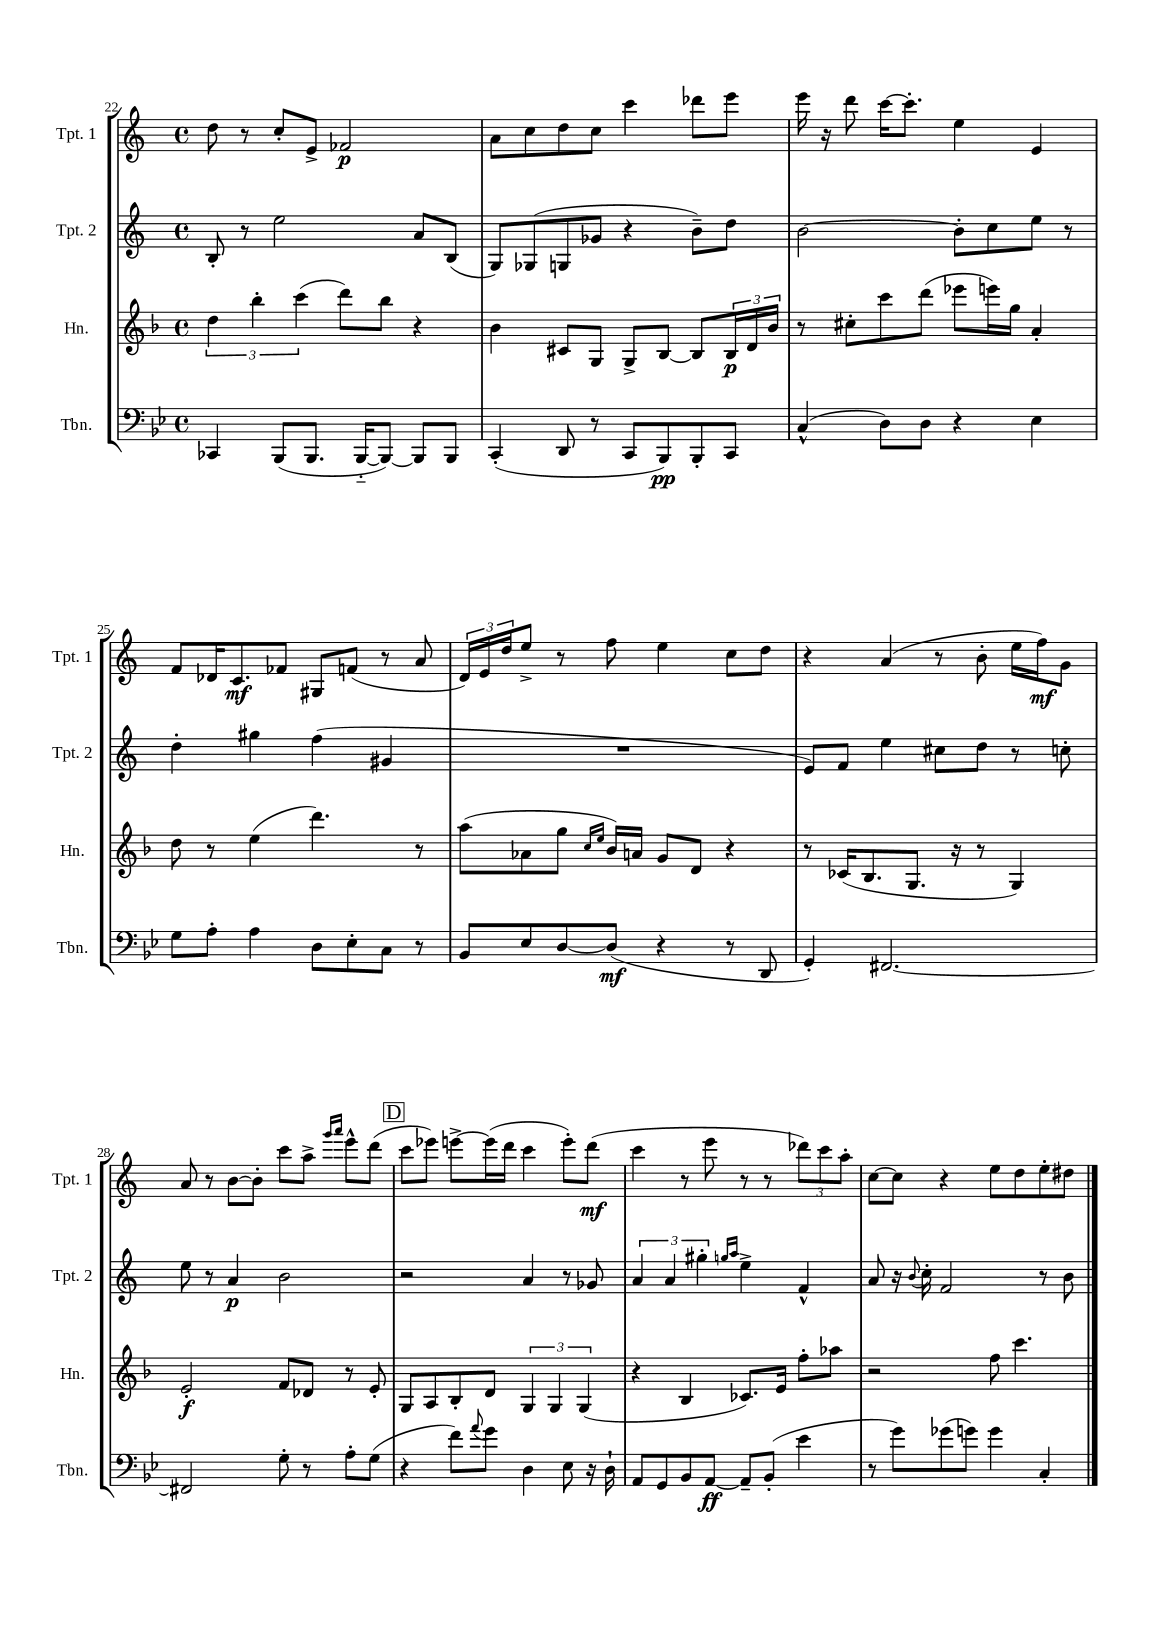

**kern	**dynam	**kern	**dynam	**kern	**dynam	**kern	**dynam
*part4	*part4	*part3	*part3	*part2	*part2	*part1	*part1
*staff4	*staff4	*staff3	*staff3	*staff2	*staff2	*staff1	*staff1
*I"Tbn.	*	*I"Hn.	*	*I"Tpt. 2	*	*I"Tpt. 1	*
*I'Tbn.	*	*I'Hn.	*	*I'Tpt. 2	*	*I'Tpt. 1	*
*clefF4	*	*clefG2	*	*clefG2	*	*clefG2	*
*k[b-e-]	*	*k[b-]	*	*k[]	*	*k[]	*
*M4/4	*	*M4/4	*	*M4/4	*	*M4/4	*
*met(c)	*	*met(c)	*	*met(c)	*	*met(c)	*
=22	=22	=22	=22	=22	=22	=22	=22
4CC-X/	.	6dd\	.	8B'/	.	8dd\	.
.	.	.	.	8r	.	8r	.
.	.	6bb-'\	.	.	.	.	.
(8BBB-/L	.	.	.	2ee\	.	8cc'/L	.
.	.	(6ccc\	.	.	.	.	.
8.BBB-/J	.	.	.	.	.	8e^/J	.
.	.	8ddd\L)	.	.	.	2f-X/	p
[16BBB-/KL	.	.	.	.	.	.	.
8BBB-/J_)	.	8bb-\J	.	.	.	.	.
8BBB-/L]	.	4r	.	8a/L	.	.	.
8BBB-/J	.	.	.	(8B/J	.	.	.
=23	=23	=23	=23	=23	=23	=23	=23
(4CC'/	.	4b-\	.	8G/L)	.	8a\L	.
.	.	.	.	(8G-X/	.	8cc\	.
8DD/	.	8c#X/L	.	8Gn/	.	8dd\	.
8r	.	8G/J	.	8g-X/J	.	8cc\J	.
8CC/L	.	8G^/L	.	4r	.	4ccc\	.
8BBB-/)	pp	[8B-/J	.	.	.	.	.
8BBB-'/	.	8B-/L]	.	8b~\L)	.	8ddd-X\L	.
8CC/J	.	24B-/L	p	8dd\J	.	8eee\J	.
.	.	24d/	.	.	.	.	.
.	.	24b-/JJ	.	.	.	.	.
=24	=24	=24	=24	=24	=24	=24	=24
(4C^^/	.	8r	.	[2b\	.	16eee\	.
.	.	.	.	.	.	16r	.
.	.	8cc#X'\L	.	.	.	8ddd\	.
8D\L)	.	8ccc\	.	.	.	[16ccc\KL	.
.	.	.	.	.	.	8.ccc'\J]	.
8D\J	.	(8ddd\J	.	.	.	.	.
4r	.	8eee-X\L	.	8b'\L]	.	4ee\	.
.	.	16eeen\L)	.	8cc\	.	.	.
.	.	16gg\JJ	.	.	.	.	.
4E-\	.	4a'/	.	8ee\J	.	4e/	.
.	.	.	.	8r	.	.	.
!!LO:LB:g=z
=25	=25	=25	=25	=25	=25	=25	=25
8G\L	.	8dd\	.	4dd'\	.	8f/L	.
8A'\J	.	8r	.	.	.	16d-X/K	.
.	.	.	.	.	.	8.c/	mf
4A\	.	(4ee\	.	4gg#X\	.	.	.
.	.	.	.	.	.	8f-X/J	.
8D\L	.	4.ddd\)	.	(4ff\	.	8G#X/L	.
8E-'\	.	.	.	.	.	(8fn/J	.
8C\J	.	.	.	4g#X/	.	8r	.
8r	.	8r	.	.	.	8a/	.
=26	=26	=26	=26	=26	=26	=26	=26
8BB-/L	.	(8aa\L	.	1r	.	24d/LL)	.
.	.	.	.	.	.	24e/	.
.	.	.	.	.	.	24dd/J	.
8E-/	.	8a-X\	.	.	.	8ee^/J	.
[8D/	.	8gg\J	.	.	.	8r	.
.	.	16qqcc/LL	.	.	.	.	.
.	.	16qqee/JJ	.	.	.	.	.
(8D/J]	mf	16b-/LL)	.	.	.	8ff\	.
.	.	16an/JJ	.	.	.	.	.
4r	.	8g/L	.	.	.	4ee\	.
.	.	8d/J	.	.	.	.	.
8r	.	4r	.	.	.	8cc\L	.
8DD/	.	.	.	.	.	8dd\J	.
=27	=27	=27	=27	=27	=27	=27	=27
4GG'/)	.	8r	.	8e/L)	.	4r	.
.	.	(16c-X/KL	.	8f/J	.	.	.
.	.	8.B-/	.	.	.	.	.
[2.FF#X/	.	.	.	4ee\	.	(4a/	.
.	.	8.G/J	.	.	.	.	.
.	.	.	.	8cc#X\L	.	8r	.
.	.	16r	.	.	.	.	.
.	.	8r	.	8dd\J	.	8b'\	.
.	.	4G/)	.	8r	.	16ee\LL	.
.	.	.	.	.	.	16ff\J)	mf
.	.	.	.	8ccn'\	.	8g\J	.
!!LO:LB:g=z
=28	=28	=28	=28	=28	=28	=28	=28
2FF#X/]	.	2e'/	f	8ee\	.	8a/	.
.	.	.	.	8r	.	8r	.
.	.	.	.	4a/	p	[8b\L	.
.	.	.	.	.	.	8b'\J]	.
8G'\	.	8f/L	.	2b\	.	8ccc\L	.
8r	.	8d-X/J	.	.	.	8aa^\J	.
.	.	.	.	.	.	16qqggg/LL	.
.	.	.	.	.	.	16qqaaa/JJ	.
8A'\L	.	8r	.	.	.	8eee^^\L	.
(8G\J	.	8e'/	.	.	.	(8ddd\J	.
!!LO:REH:place=s1:t=D
=29	=29	=29	=29	=29	=29	=29	=29
4r	.	8G/L	.	2r	.	8ccc\L	.
.	.	8A/	.	.	.	8eee-X\J)	.
8f\L)	.	8B-'/	.	.	.	[8eeen^\L	.
8qqa/	.	.	.	.	.	.	.
8g\J	.	8d/J	.	.	.	(16eee\L]	.
.	.	.	.	.	.	16ddd\JJ	.
4D\	.	6G/	.	4a/	.	4ccc\	.
.	.	6G/	.	.	.	.	.
8E-\	.	.	.	8r	.	8eee'\L)	.
.	.	(6G/	.	.	.	.	.
16r	.	.	.	8g-X/	.	(8ddd\J	mf
16D`\	.	.	.	.	.	.	.
=30	=30	=30	=30	=30	=30	=30	=30
8AA/L	.	4r	.	6a/	.	4ccc\	.
8GG/	.	.	.	.	.	.	.
.	.	.	.	6a/	.	.	.
8BB-/	.	4B-/	.	.	.	8r	.
.	.	.	.	6gg#X'\	.	.	.
[8AA/J	ff	.	.	.	.	8eee\	.
.	.	.	.	16qqggn/LL	.	.	.
.	.	.	.	16qqaa/JJ	.	.	.
8AA~/L]	.	8.c-X/L)	.	4ee^\	.	8r	.
(8BB-'/J	.	.	.	.	.	8r	.
.	.	16e/Jk	.	.	.	.	.
4e-\	.	8ff'\L	.	4f^^/	.	12ddd-X\L)	.
.	.	.	.	.	.	12ccc\	.
.	.	8aa-X\J	.	.	.	.	.
.	.	.	.	.	.	12aa'\J	.
=31	=31	=31	=31	=31	=31	=31	=31
8r	.	2r	.	8a/	.	[8cc\L	.
8g\L)	.	.	.	16r	.	8cc\J]	.
.	.	.	.	8qqb/	.	.	.
.	.	.	.	16cc'\	.	.	.
(8g-X\	.	.	.	2f/	.	4r	.
8gn\J)	.	.	.	.	.	.	.
4g\	.	8ff\	.	.	.	8ee\L	.
.	.	4.ccc\	.	.	.	8dd\	.
4C'/	.	.	.	8r	.	8ee'\	.
.	.	.	.	8b\	.	8dd#X\J	.
==	==	==	==	==	==	==	==
*-	*-	*-	*-	*-	*-	*-	*-
